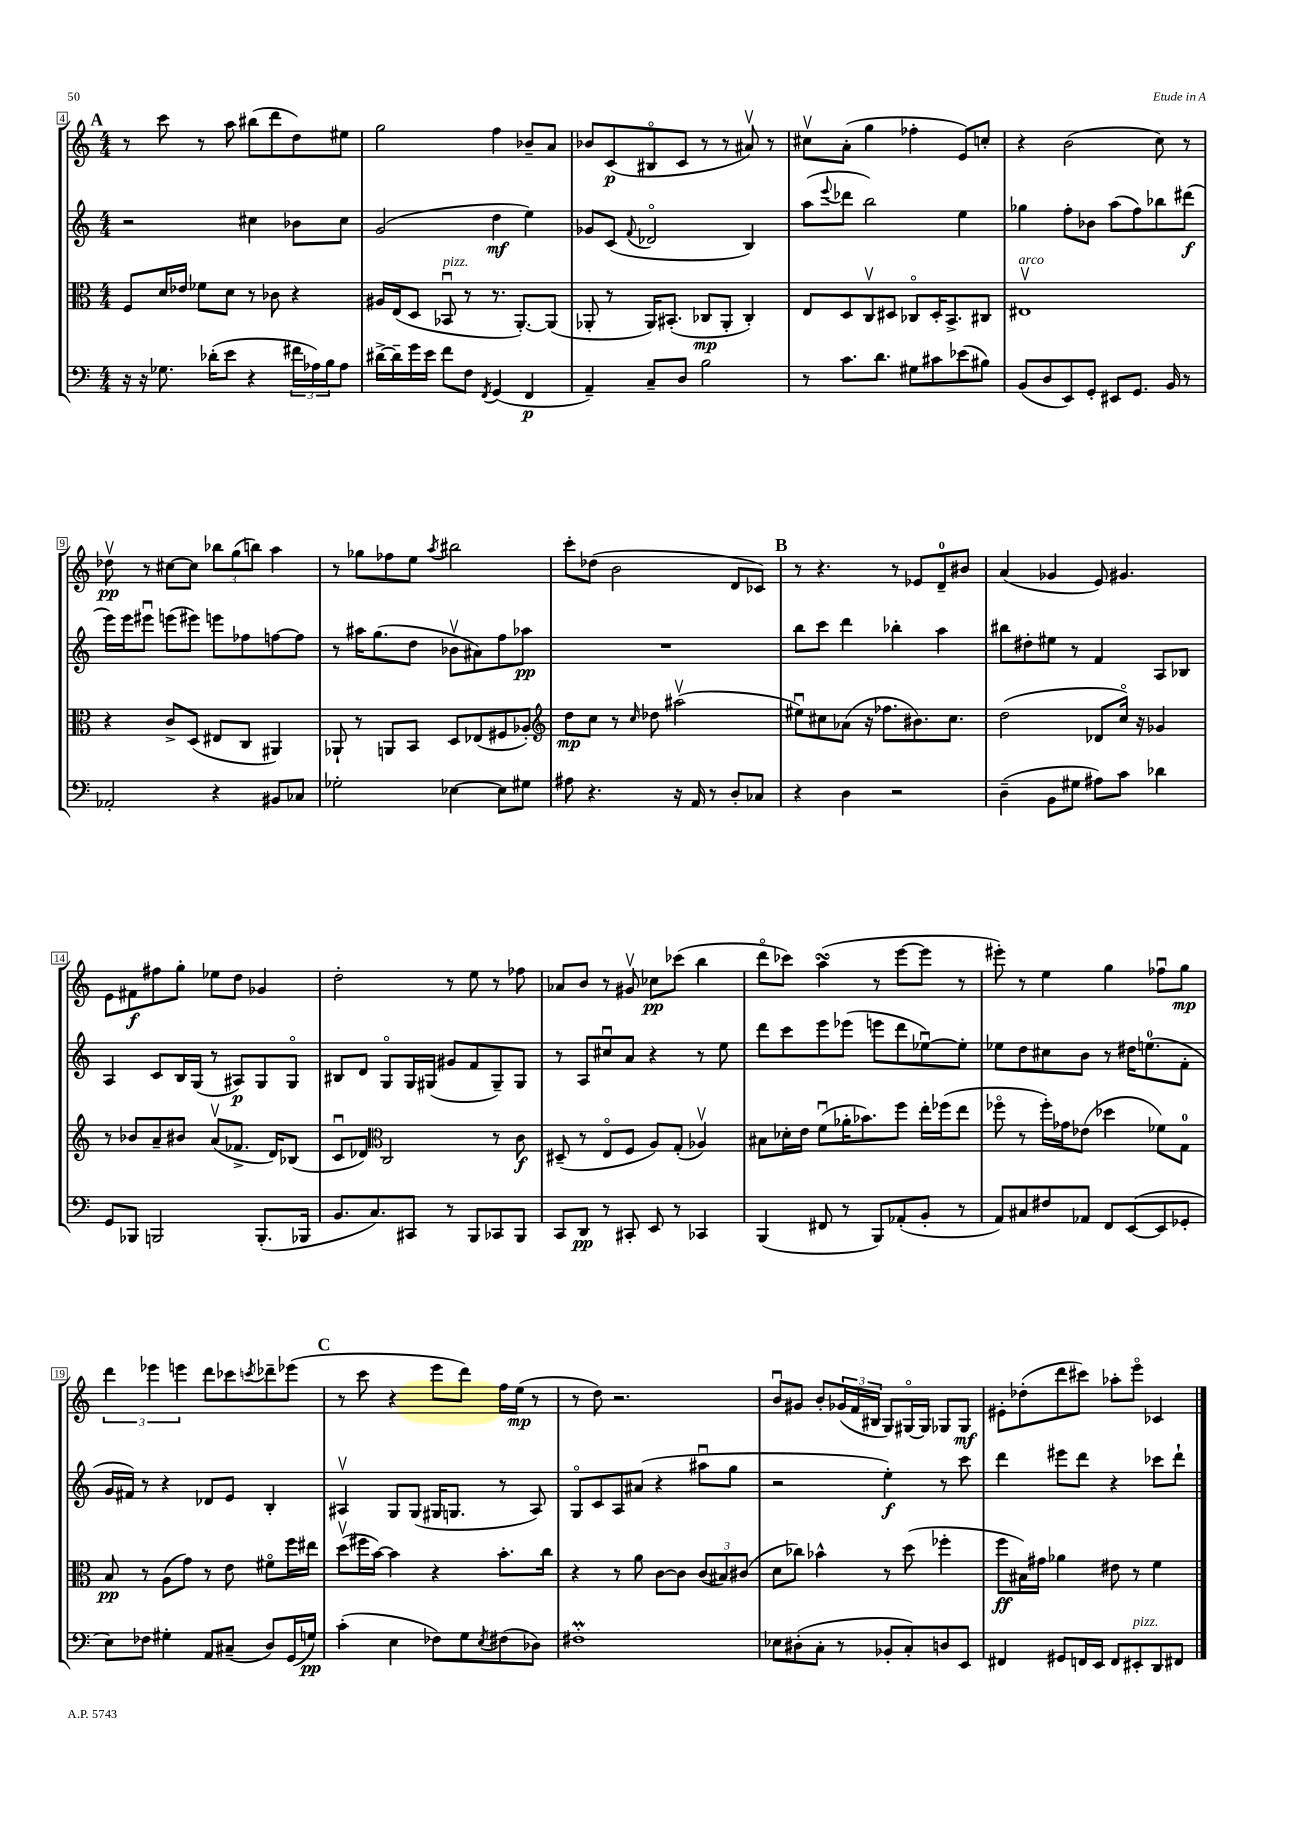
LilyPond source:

<<
\new StaffGroup <<
\new Staff = "s0" {
    \clef treble \key c \major \numericTimeSignature \time 4/4
    \mark \markup { \bold "A" } r8 c'''8 r8 a''8 bis''8( d'''8 d''8) eis''8 |
    g''2 f''4 bes'8-- a'8 |
    bes'8 c'8\p( bis8\flageolet c'8 r8 r8 ais'8\upbow) r8 |
    cis''8\upbow a'8-.( g''4 fes''4-. e'8) c''8-. |
    r4 b'2( c''8) r8 |
    des''8\upbow\pp r8 cis''8~ cis''8 \tuplet 3/2 { bes''8 g''8( b''8) } a''4 |
    r8 ges''8 fes''8 e''8 \acciaccatura { a''8 } bis''2 |
    c'''8-. des''8( b'2 d'8 ces'8) |
    \mark \markup { \bold "B" } r8 r4. r8 ees'8 d'8-0-- bis'8 |
    a'4( ges'4 e'8) gis'4. |
    e'8 fis'8\f fis''8 g''8-. ees''8 d''8 ges'4 |
    d''2-. r8 e''8 r8 fes''8 |
    aes'8 b'8 r8 gis'8\upbow ces''8\pp ces'''8( b''4 |
    d'''8\flageolet ces'''8) a''4\turn( r8 e'''8~ e'''8 r8 |
    eis'''8-.) r8 e''4 g''4 fes''8\downbow g''8\mp |
    \tuplet 3/2 { d'''4 ees'''4 e'''4 } d'''8 ces'''8 \acciaccatura { c'''8 } des'''8-- ees'''8( |
    \mark \markup { \bold "C" } r8 c'''8 r4 e'''8 d'''8) f''16 e''16\mp( r8 |
    r8 d''8) r2. |
    b'8\downbow gis'8 b'8-. \tuplet 3/2 { ges'16( f'16 bis16 } g8) gis16~\flageolet gis16 ges8 ges8\mf |
    eis'8-. des''8-.( d'''8 cis'''8) aes''8-. e'''8\flageolet ces'4 \bar "|." |
}
\new Staff = "s1" {
    \clef treble \key c \major \numericTimeSignature \time 4/4
    \mark \markup { \bold "A" } r2 cis''4 bes'8 cis''8 |
    g'2( d''4\mf e''4) |
    ges'8 c'8( \appoggiatura { f'8 } des'2\flageolet b4) |
    a''8( \appoggiatura { e'''8 } des'''8 b''2) e''4 |
    ges''4 f''8-. bes'8 a''8( f''8) bes''8 dis'''8\f( |
    e'''16) e'''16 eis'''8\downbow e'''8( eis'''8) e'''8 fes''8 f''8~ f''8 |
    r8 ais''16 g''8.( d''8 bes'8\upbow ais'8) f''8 aes''8\pp |
    R1 |
    \mark \markup { \bold "B" } b''8 c'''8 d'''4 bes''4-. a''4 |
    bis''8 dis''8-. eis''8 r8 f'4 a8 bes8 |
    a4 c'8 b16 g16( r8 ais8\p) g8 g8\flageolet |
    bis8 d'8 g8\flageolet g16 gis16( gis'8 f'8 gis8--) gis8 |
    r8 a8 cis''8\downbow a'8 r4 r8 e''8 |
    d'''8 c'''8 e'''8 ees'''8( e'''8 d'''8 ees''8~\downbow) ees''8-. |
    ees''8 d''8 cis''8 b'8 r8 dis''16 e''8.-0( f'8-. |
    g'16 fis'16) r8 r4 des'8 e'8 b4-. |
    \mark \markup { \bold "C" } ais4\upbow g8 g8( gis16 g8. r8 ais8) |
    g8\flageolet c'8 a8 ais'8( r4 ais''8\downbow g''8 |
    r2 e''4-.\f) r8 c'''8 |
    d'''4 eis'''8 d'''8 r4 ces'''8 d'''8-! \bar "|." |
}
\new Staff = "s2" {
    \clef alto \key c \major \numericTimeSignature \time 4/4
    \mark \markup { \bold "A" } f8 d'16 ees'16 fes'8 d'8 r8 ces'8 r4 |
    ais16 e16( d8 bes,8\downbow^\markup { \italic "pizz." } r8 r8. a,8.~-.) a,8( |
    aes,8-. r8 aes,16) bis,8.-.( ces8\mp aes,8-. ces4-.) |
    e8 d8 c8\upbow dis8 ces8\flageolet dis16-. b,8.-> cis8 |
    eis1\upbow^\markup { \italic "arco" } |
    r4 c'8-> d8( eis8 c8 ais,4) |
    aes,8-! r8 a,8 b,8 d8 ees8( fis8 aes8-.) |
    \clef treble d''8\mp c''8 r8 \grace { c''16 } des''8 ais''2\upbow( |
    \mark \markup { \bold "B" } eis''8\downbow) cis''8 aes'8( r16 fes''8. bis'8.) cis''8. |
    d''2( des'8 c''16\flageolet) r16 ges'4 |
    r8 bes'8 a'8-- bis'8 a'8\upbow( fes'8.-> d'16) bes8( |
    c'8\downbow des'8) \clef alto c2 r8 c'8\f |
    dis8--( r8 e8\flageolet f8 a8) g8-.( aes4\upbow) |
    bis8 des'16-. e'16 f'8\downbow( aes'16-. bes'8.) f''8 e''16-. fes''16( e''8 |
    fes''8\flageolet r8 fes''16-.) ges'16 ees'8( des''4 fes'8) g8-0 |
    b8\pp r8 a8( g'8) r8 e'8 fis'8\flageolet f''16 eis''16 |
    \mark \markup { \bold "C" } d''8\upbow( fis''16 b'16~) b'4 r4 b'8.-. c''16 |
    r4 r8 a'8 c'8~ c'8 \tuplet 3/2 { c'8( bis8) cis'8( } |
    d'8 ces''8) bes'4-^ r8 d''8( fes''4-. |
    f''8\ff bis16) gis'16 aes'4 eis'8 r8 f'4 \bar "|." |
}
\new Staff = "s3" {
    \clef bass \key c \major \numericTimeSignature \time 4/4
    \mark \markup { \bold "A" } r16 r16 ges8. des'16-.( e'8 r4 \tuplet 3/2 { fis'16 aes16) b16 } aes8 |
    dis'16~-> dis'16-- g'16 e'16 f'8 f8 \acciaccatura { f,8 } g,4( f,4\p |
    a,4--) c8-- d8 b2 |
    r8 c'8. d'8. gis8 cis'8 ees'8( bis8) |
    b,8( d8 e,8) g,8-. eis,8 g,8. b,16 r8 |
    aes,2-. r4 bis,8 ces8 |
    ges2-. ees4~ ees8 gis8 |
    ais8 r4. r16 a,16 r8 d8-. ces8 |
    \mark \markup { \bold "B" } r4 d4 r2 |
    d4--( b,8 gis8 ais8) c'8 des'4 |
    g,8 bes,,8 b,,2 b,,8.-.( bes,,16 |
    b,8. c8.) cis,8 r8 b,,8 ces,8 b,,8 |
    c,8 d,8\pp r8 cis,8-. e,8 r8 ces,4 |
    b,,4( fis,8 r8 b,,8) aes,8-.( b,8-. r8 |
    a,8) cis8 fis8 aes,8 f,8 e,8~( e,8 ges,8-. |
    e8) fes8 gis4-. a,8 cis8--( d8) g,16( g16\pp) |
    \mark \markup { \bold "C" } c'4-.( e4 fes8) g8 \acciaccatura { e8 } fis8( des8) |
    fis1-.\prall |
    ees8 dis8-.( c8-. r8 bes,8-. c8-.) d8 e,8 |
    fis,4 gis,8 f,16 e,16 f,8 eis,8-.^\markup { \italic "pizz." } d,8 fis,8 \bar "|." |
}
>>
>>
\layout { \context { \Score currentBarNumber = #4 \override BarNumber.stencil = #(make-stencil-boxer 0.1 0.3 ly:text-interface::print) } }
